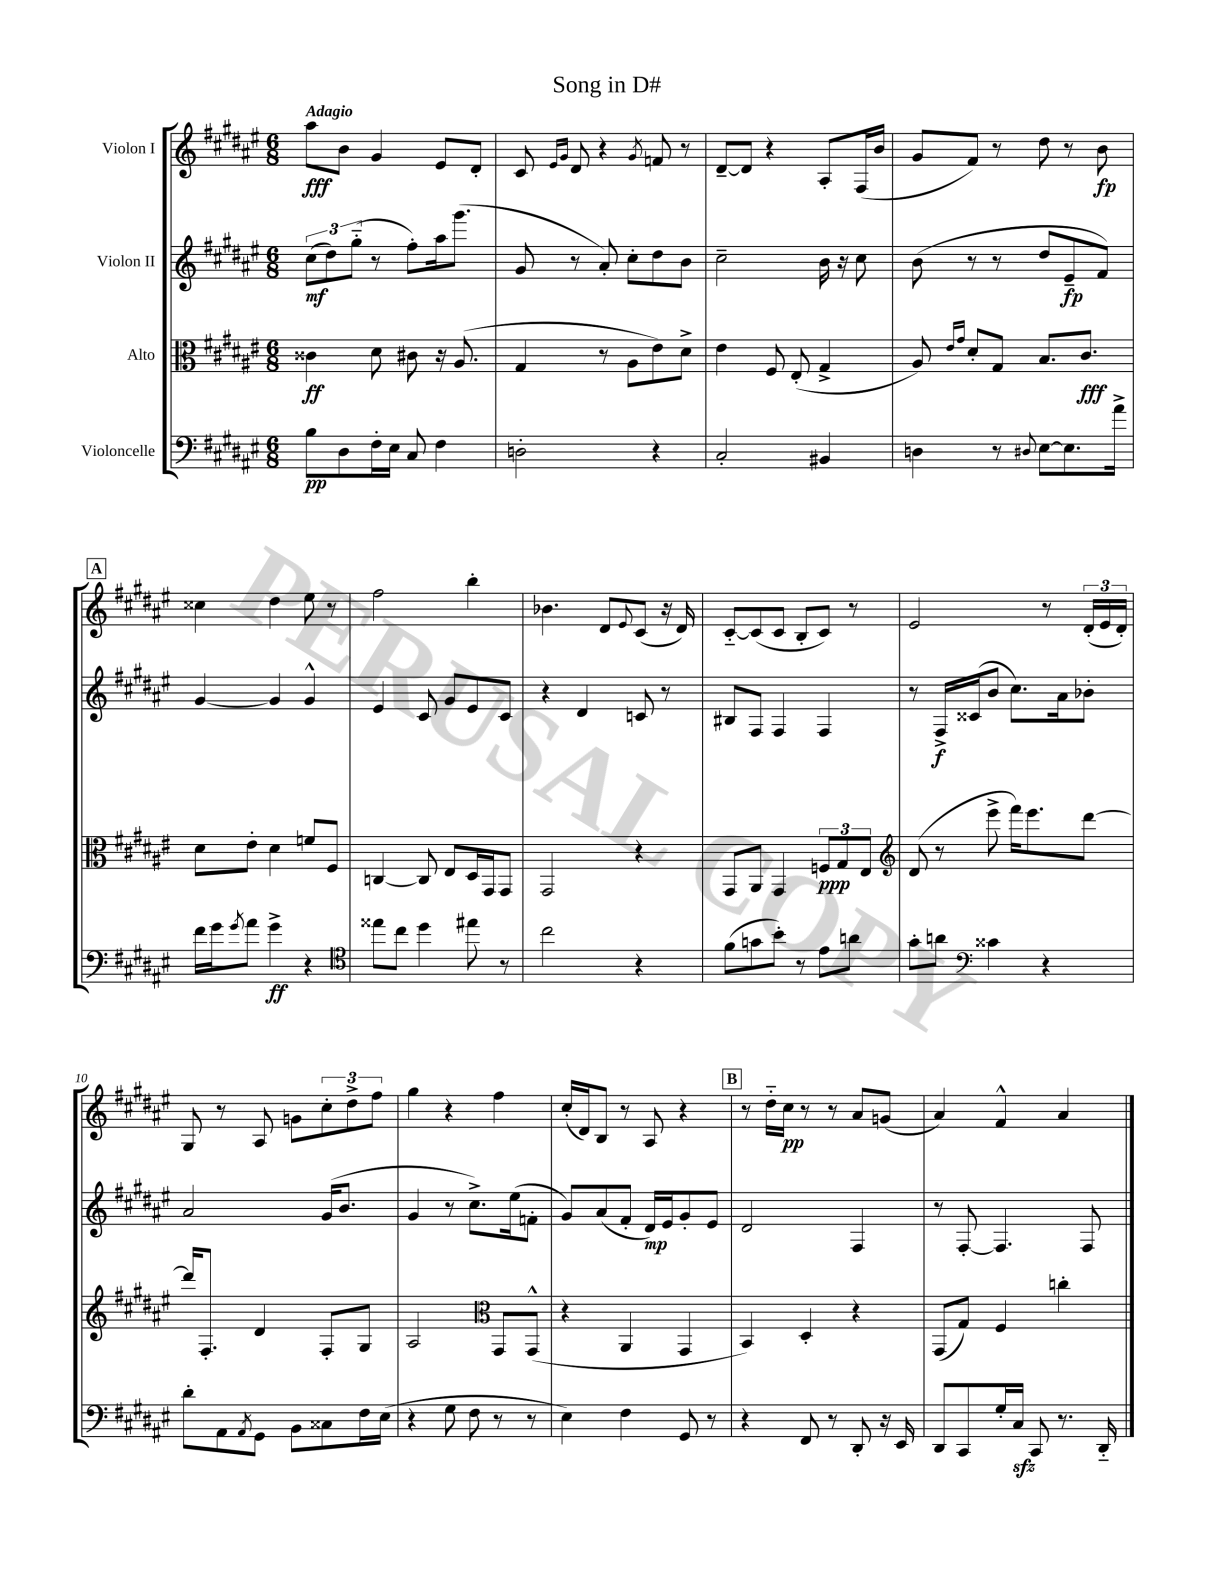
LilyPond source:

\header { title = "Song in D#" }
<<
\new StaffGroup <<
\new Staff = "s0" \with { instrumentName = "Violon I" } {
    \clef treble \key fis \major \numericTimeSignature \time 6/8 \tempo "Adagio"
    ais''8\fff b'8 gis'4 eis'8 dis'8-. |
    cis'8 \grace { eis'16 gis'16 } dis'8 r4 \acciaccatura { gis'8 } f'8 r8 |
    dis'8~-- dis'8 r4 ais8-. fis16( b'16 |
    gis'8 fis'8) r8 dis''8 r8 b'8\fp |
    \mark \markup { \box "A" } cisis''4 dis''4 eis''8 r8 |
    fis''2 b''4-. |
    bes'4. dis'8 \appoggiatura { eis'8 } cis'8( r16 dis'16) |
    cis'8~-_ cis'8( cis'8 b8-. cis'8) r8 |
    eis'2 r8 \tuplet 3/2 { dis'16-.( eis'16 dis'16-.) } |
    gis8 r8 ais8 g'8 \tuplet 3/2 { cis''8-. dis''8-> fis''8 } |
    gis''4 r4 fis''4 |
    cis''16-.( dis'16) b8 r8 ais8 r4 |
    \mark \markup { \box "B" } r8 dis''16-_ cis''16\pp r8 r8 ais'8 g'8( |
    ais'4) fis'4-^ ais'4 \bar "|." |
}
\new Staff = "s1" \with { instrumentName = "Violon II" } {
    \clef treble \key fis \major \numericTimeSignature \time 6/8
    \tuplet 3/2 { cis''8\mf( dis''8) gis''8-_( } r8 fis''8-.) ais''16 gis'''8.( |
    gis'8 r8 ais'8-.) cis''8-. dis''8 b'8 |
    cis''2-- b'16 r16 cis''8 |
    b'8( r8 r8 dis''8 eis'8--\fp fis'8) |
    \mark \markup { \box "A" } gis'4~ gis'4 gis'4-^ |
    eis'4 cis'8 gis'8 eis'8 cis'8 |
    r4 dis'4 c'8 r8 |
    bis8 fis8 fis4 fis4 |
    r8 fis16->\f cisis'16( b'8 cis''8.) ais'16 bes'8-. |
    ais'2 gis'16( b'8. |
    gis'4 r8 cis''8.->) eis''16( f'8-. |
    gis'8) ais'8( fis'8-. dis'16\mp) eis'16 gis'8-. eis'8 |
    \mark \markup { \box "B" } dis'2 fis4 |
    r8 fis8~-. fis4. fis8 \bar "|." |
}
\new Staff = "s2" \with { instrumentName = "Alto" } {
    \clef alto \key fis \major \numericTimeSignature \time 6/8
    cisis'4\ff dis'8 cis'8 r16 ais8.( |
    gis4 r8 ais8 eis'8) dis'8-> |
    eis'4 fis8 eis8-.( gis4-> |
    ais8) \grace { eis'16 gis'16 } dis'8-. gis8 b8. cis'8.\fff |
    \mark \markup { \box "A" } dis'8 eis'8-. dis'4 f'8 fis8 |
    c4~ c8 eis8 dis16 gis,16 gis,8 |
    gis,2 r4 |
    gis,8 ais,8 gis,4 \tuplet 3/2 { f8\ppp gis8 eis8 } |
    \clef treble dis'8( r8 eis'''8-> fis'''16) eis'''8. dis'''8~ |
    dis'''16 fis8.-. dis'4 fis8-. gis8 |
    ais2 \clef alto gis,8 gis,8-^( |
    r4 ais,4 gis,4 |
    \mark \markup { \box "B" } b,4) dis4-. r4 |
    gis,8( gis8) fis4 c''4-. \bar "|." |
}
\new Staff = "s3" \with { instrumentName = "Violoncelle" } {
    \clef bass \key fis \major \numericTimeSignature \time 6/8
    b8\pp dis8 fis16-. eis16 cis8 fis4 |
    d2-. r4 |
    cis2-. bis,4 |
    d4 r8 \appoggiatura { dis8 } eis8~ eis8. ais'16-> |
    \mark \markup { \box "A" } fis'16 gis'16 \acciaccatura { gis'8 } ais'8 gis'4->\ff r4 |
    \clef tenor eisis''8 cis''8 dis''4 eis''8 r8 |
    cis''2 r4 |
    fis'8( g'8 b'8-.) r8 eis'8 a'8 |
    gis'8-. a'8 \clef bass cisis'4 r4 |
    dis'8-. ais,8 \acciaccatura { ais,8 } gis,8 b,8 cisis8 fis16 eis16( |
    r4 gis8 fis8 r8 r8 |
    eis4) fis4 gis,8 r8 |
    \mark \markup { \box "B" } r4 fis,8 r8 dis,8-. r16 eis,16 |
    dis,8 cis,8 gis16-. cis16\sfz cis,8 r8. dis,16-_ \bar "|." |
}
>>
>>
